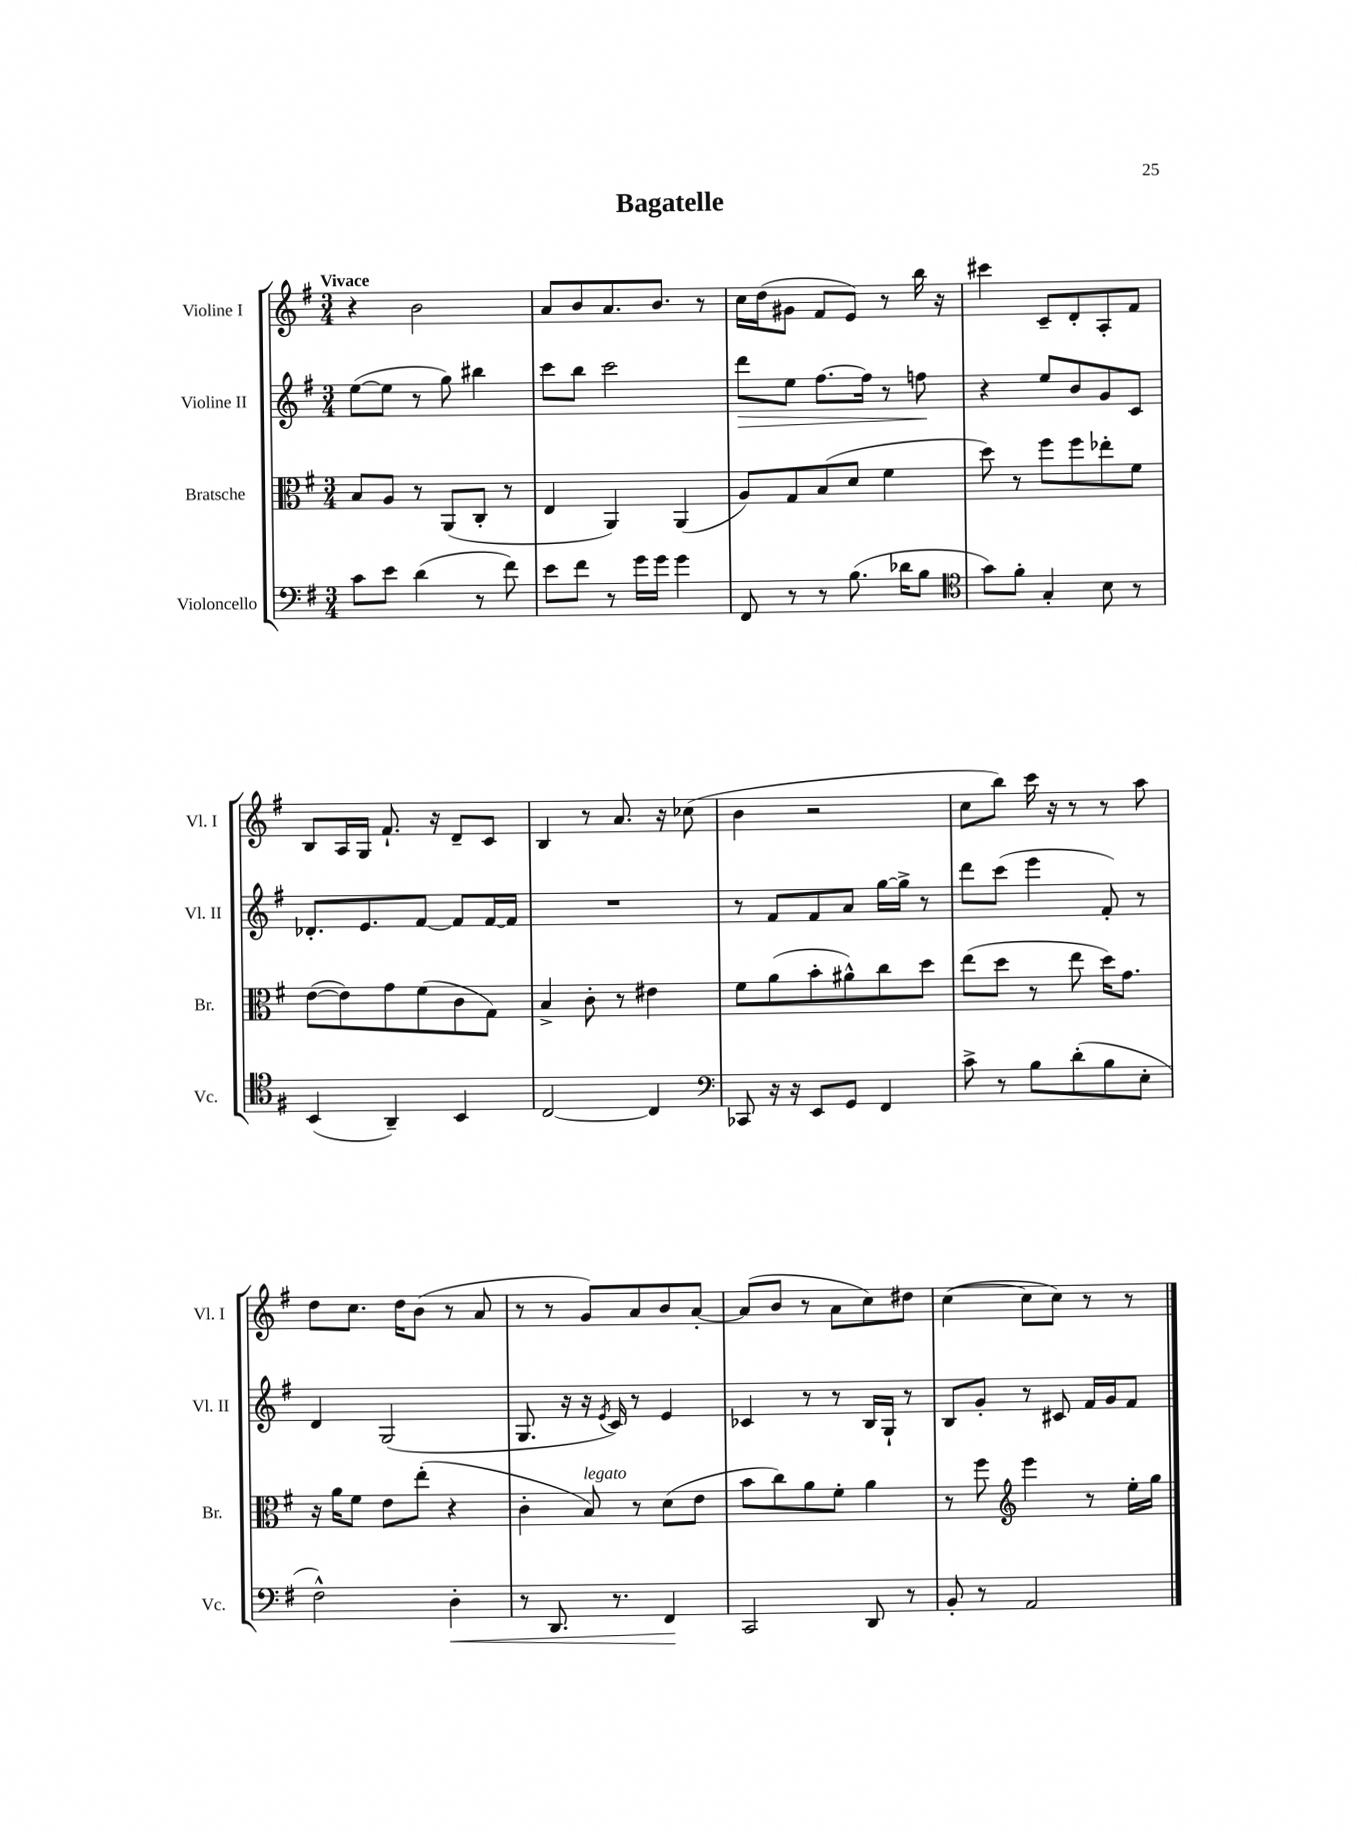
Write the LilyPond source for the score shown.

\header { title = "Bagatelle" }
<<
\new StaffGroup <<
\new Staff = "s0" \with { instrumentName = "Violine I" shortInstrumentName = "Vl. I" } {
    \clef treble \key g \major \numericTimeSignature \time 3/4 \tempo "Vivace"
    r4 b'2 |
    a'8 b'8 a'8. b'8. r8 |
    c''16 d''16( gis'8 fis'8 e'8) r8 b''16 r16 |
    cis'''4 c'8-- d'8-. a8-. fis'8 |
    b8 a16 g16 fis'8.-! r16 d'8-- c'8 |
    b4 r8 a'8. r16 ces''8( |
    b'4 r2 |
    c''8 b''8) c'''16 r16 r8 r8 a''8 |
    d''8 c''8. d''16 b'8( r8 a'8 |
    r8 r8 g'8) a'8 b'8 a'8~-. |
    a'8( b'8 r8 a'8 c''8) dis''8 |
    c''4~( c''8 c''8) r8 r8 \bar "|." |
}
\new Staff = "s1" \with { instrumentName = "Violine II" shortInstrumentName = "Vl. II" } {
    \clef treble \key g \major \numericTimeSignature \time 3/4
    e''8~( e''8 r8 g''8) bis''4 |
    c'''8 b''8 c'''2 |
    d'''8\> e''8 fis''8.~ fis''16 r8 f''8\! |
    r4 e''8 b'8 g'8 c'8 |
    des'8.-. e'8. fis'8~ fis'8 fis'16~ fis'16 |
    R2. |
    r8 fis'8 fis'8 a'8 g''16~ g''16-> r8 |
    d'''8 c'''8( e'''4 fis'8-.) r8 |
    d'4 g2( |
    g8. r16 r16 \acciaccatura { e'8 } c'16) r8 e'4 |
    ces'4 r8 r8 b16 g16-! r8 |
    b8 g'8-. r8 cis'8 fis'16 g'16 fis'8 \bar "|." |
}
\new Staff = "s2" \with { instrumentName = "Bratsche" shortInstrumentName = "Br." } {
    \clef alto \key g \major \numericTimeSignature \time 3/4
    b8 a8 r8 a,8( c8-. r8 |
    e4 a,4) a,4( |
    a8) g8 b8( d'8 fis'4 |
    d''8) r8 fis''8 fis''8 ees''8-. fis'8 |
    e'8~( e'8) g'8 fis'8( c'8 g8) |
    b4-> c'8-. r8 eis'4 |
    fis'8 a'8( b'8-. ais'8-^) c''8 d''8 |
    e''8( d''8 r8 e''8 d''16) g'8. |
    r16 a'16 fis'8 e'8 e''8-.( r4 |
    c'4-. b8^\markup { \italic "legato" }) r8 d'8( e'8 |
    b'8 c''8) a'8 fis'8-. a'4 |
    r8 fis''8 \clef treble e'''4 r8 e''16-. g''16 \bar "|." |
}
\new Staff = "s3" \with { instrumentName = "Violoncello" shortInstrumentName = "Vc." } {
    \clef bass \key g \major \numericTimeSignature \time 3/4
    c'8 e'8 d'4( r8 fis'8) |
    e'8 fis'8 r8 g'16 g'16 g'4 |
    fis,8 r8 r8 b8.( des'16 b8 |
    \clef tenor g'8) fis'8-. g4-. b8 r8 |
    b,4( a,4--) b,4 |
    c2~ c4 |
    \clef bass ces,8 r16 r16 e,8 g,8 fis,4 |
    c'8-> r8 b8 d'8-.( b8 e8-. |
    fis2-^) d4-.\< |
    r8 d,8. r8. fis,4\! |
    c,2 d,8 r8 |
    b,8-. r8 a,2 \bar "|." |
}
>>
>>
\layout { \context { \Score \remove "Bar_number_engraver" } }
